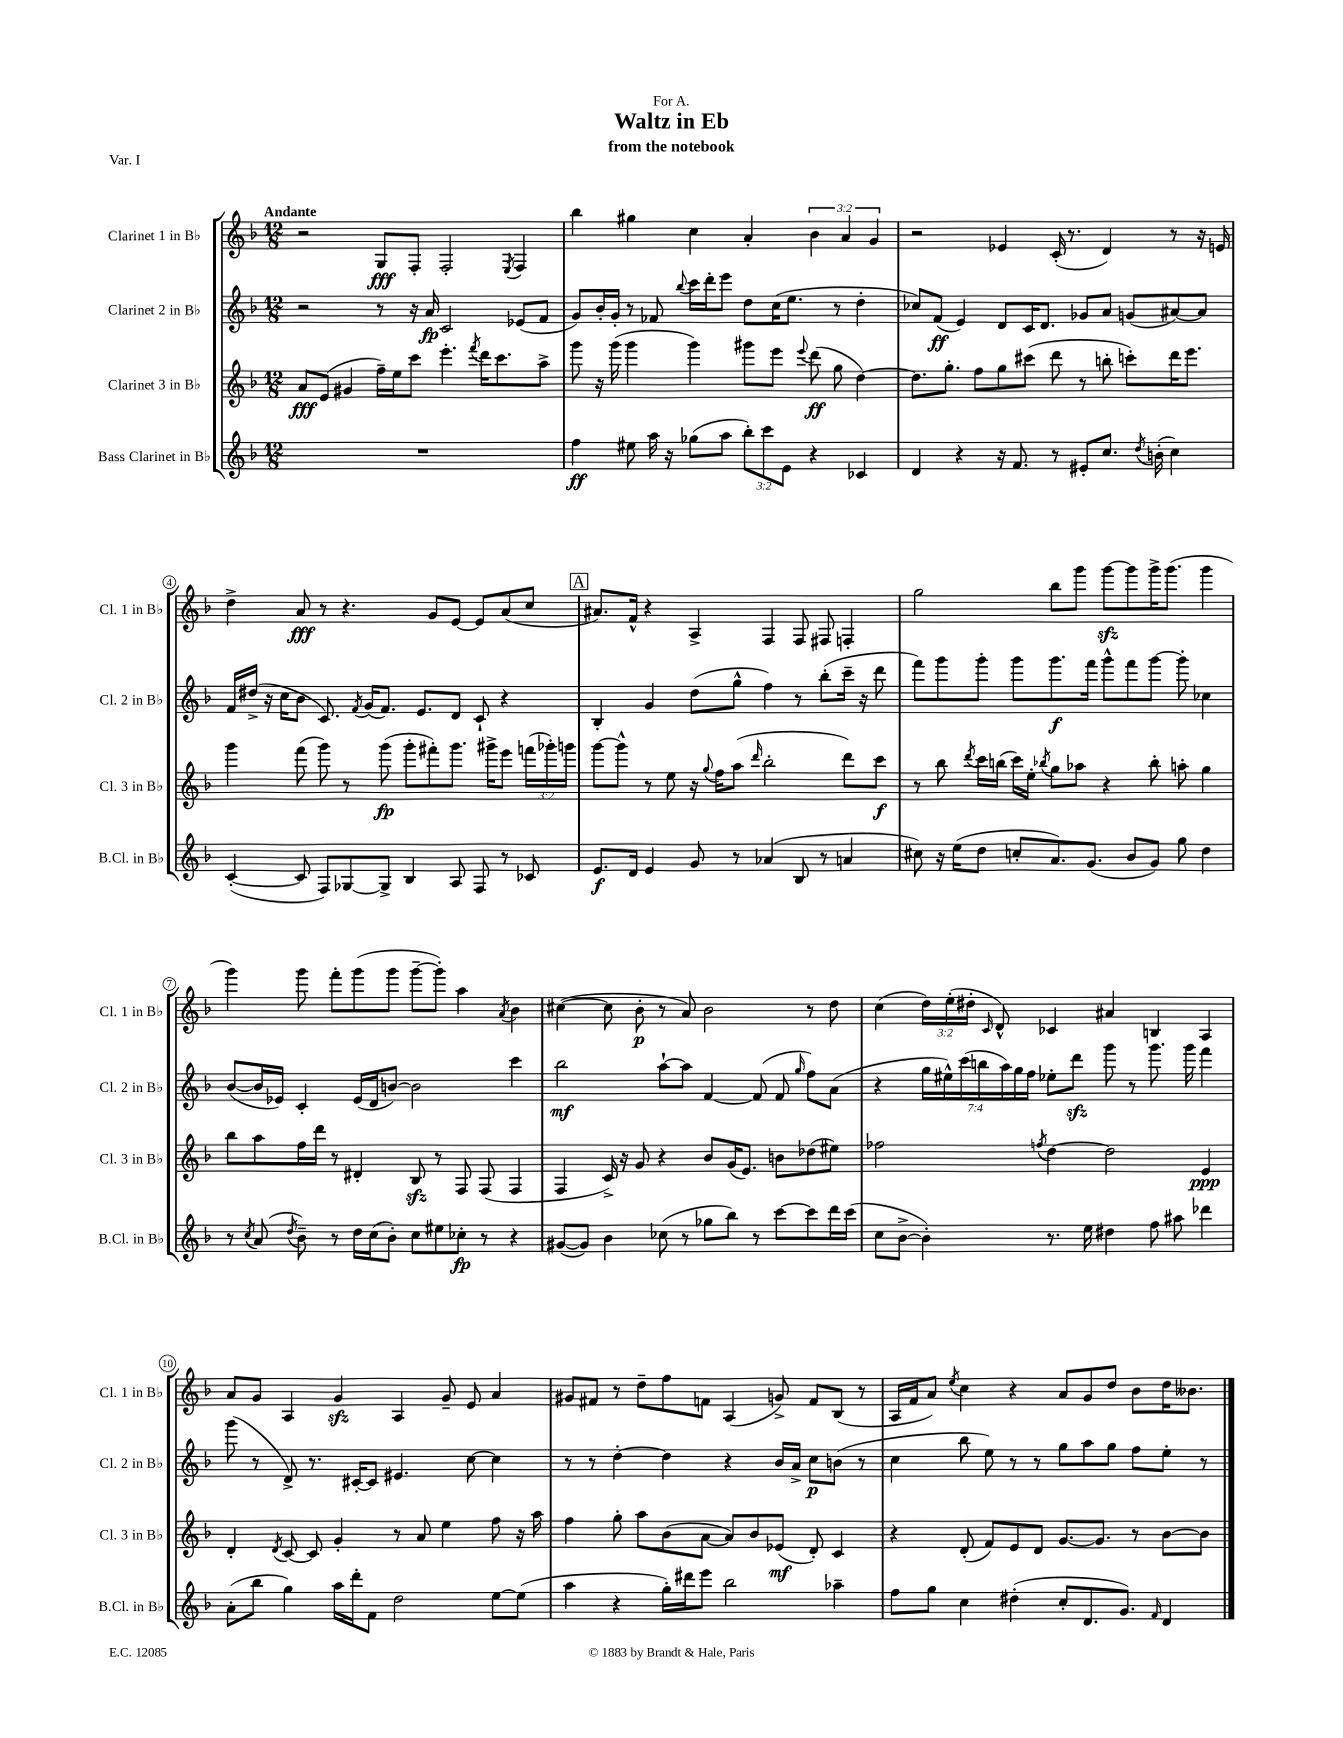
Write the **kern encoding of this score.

**kern	**kern	**kern	**kern
*staff4	*staff3	*staff2	*staff1
*clefG2	*clefG2	*clefG2	*clefG2
*k[b-]	*k[b-]	*k[b-]	*k[b-]
*M12/8	*M12/8	*M12/8	*M12/8
1.r	8a	2r	2r
.	(8e	.	.
.	4g#	.	.
.	16ff~)	8r	8G
.	16ee	.	.
.	8ccc	16r	8F'
.	.	16a	.
.	4.eee'	2c	2F'
.	8qfff	.	.
.	16ddd	.	.
.	8.ccc	.	.
.	.	.	8qE
.	.	(8e-	4F
.	8aa^	8f	.
=	=	=	=
4ff	8ggg	8g)	4bb-
.	16r	16b-'	.
.	(16ggg	16g'	.
8ee#	4ggg	8r	4gg#
16aa	.	8f-	.
16r	.	.	.
.	.	8qqbb-	.
(8gg-	4ggg)	16ccc	4cc
.	.	16ddd'	.
8aa	.	8eee	.
12bb-')	8ggg#	8dd	4a'
12ccc	.	.	.
.	8eee	(16cc	.
12e	.	.	.
.	.	8.ee	.
.	8qqeee	.	.
4r	(8ddd	.	6b-
.	8gg	8r	.
.	.	.	6a
4c-	[4dd)	4dd'	.
.	.	.	6g
=	=	=	=
4d	8.dd]	8cc-)	2r
.	.	(8f	.
.	8.gg'	.	.
4r	.	4e)	.
.	8ff	.	.
16r	8gg	8d	4e-
8.f	.	.	.
.	(8ccc#	16c	.
.	.	8.d	.
8r	8ddd	.	(16c'
.	.	.	8.r
8e#'	8r	8g-	.
8.cc	8bb'	8a	4d)
.	8ccc')	(8g	.
8qdd	.	.	.
(16b'	.	.	.
4cc)	16ddd	[8a#)	8r
.	8.eee	.	.
.	.	8a#]	16r
.	.	.	16e
=	=	=	=
([4c'	4ggg	16f	4dd^
.	.	(16dd#^	.
.	.	16r	.
.	.	16cc	.
8c]	(8fff	8b-	8a
8F)	8ggg)	8.c)	8r
[8G-	8r	.	4.r
.	.	8qf	.
.	.	(16g	.
8G-^]	(8ggg	8.f)	.
4B-	8ggg'	.	.
.	.	8.e	.
.	8fff#')	.	8g
8A	8.ggg	8d	[8e
8F	.	8c`	8e]
.	16ggg#^	.	.
8r	8eee	4r	(8a
8c-	(24fff	.	8cc
.	24ggg-')	.	.
.	24ggg	.	.
=	=	=	=
8.e	[8ggg	4B-'	8.a#)
.	8ggg^^]	.	.
16d	.	.	16f^^
4e	8r	4g	4r
.	8ee	.	.
8g	16r	(8dd	4A^
.	8qqgg	.	.
.	16ff	.	.
8r	(8aa	8gg^^	.
.	16qqddd	.	.
(4a-	2bb-'	4ff)	4F
8B-	.	8r	8F
8r	.	(8bb-'	8F#
4a	8ddd)	16ccc~	4F'
.	.	16r	.
.	8ccc	8ddd	.
=	=	=	=
8cc#)	8r	8fff)	2gg
16r	8bb-	8ggg	.
(16ee	.	.	.
.	8qddd	.	.
8dd	16ccc	8ggg'	.
.	(16bb	.	.
8cc'	16ccc)	8ggg	.
.	16ee'	.	.
.	8qbb-	.	.
8.a)	8gg	8.ggg	8bb-
.	8aa-	.	8ggg
(8.g	.	16fff	.
.	4r	8ggg^^	[8ggg
8b-	.	8fff	8ggg]
8g)	8bb-'	[8ggg	16ggg^
.	.	.	(8.ggg
8gg	8aa'	8ggg']	.
4dd	4gg	4cc-	4ggg
=	=	=	=
8r	8bb-	([8b-	4ggg)
8qcc	.	.	.
(8a	8aa	16b-]	.
.	.	16e-)	.
8qdd	.	.	.
8b-~)	16ff	4c'	8ggg
.	16ddd	.	.
8r	8r	.	8fff'
16dd	4d#'	(16e-	(8ggg
(16cc	.	16d	.
8b-')	.	[8b)	8ggg
8cc	8B-	2b]	[8ggg~
8ee#	8r	.	8ggg'])
8cc-'	8F	.	4aa
8r	(8F	.	.
.	.	.	8qa
4r	4F	4ccc	4b-
=	=	=	=
([8g#	4F	2bb-	([4cc#
8g#])	.	.	.
4b-	16c^)	.	8cc#]
.	16r	.	.
.	8g	.	8b-'
(8cc-	4r	[8aa`	8r
8r	.	8aa]	8a)
8gg-	8b-	[4f	2b-
8bb-)	(16g	.	.
.	8.e)	.	.
8r	.	(8f]	.
[8ccc	8b	8f	.
.	.	16qqgg	.
8ccc]	(8dd-	8ff)	8r
16ddd	8ee#)	(8a	8dd
(16ccc	.	.	.
=	=	=	=
8cc	2ff-	4r	(4cc
[8b-^	.	.	.
4b-'])	.	28gg	24dd)
.	.	28ee#^^)	.
.	.	.	(24ee'
.	.	(28ccc	.
.	.	.	24dd#'
.	.	28bb	.
.	.	.	16qqc
.	.	.	8d^^)
.	.	28aa)	.
.	.	28gg	.
.	.	28ff	.
.	8qff	.	.
8.r	[4dd	8ee-'	4c-
.	.	8ddd	.
16ee	.	.	.
4dd#	2dd]	8ggg	4a#
.	.	8r	.
8ff	.	8.ggg	4B
8aa#	.	.	.
.	.	16ggg	.
4ddd-	4e	4fff	4A
=	=	=	=
(8a'	4d'	(8ggg	8a
8bb-	.	8r	8g
.	8qd	.	.
4gg)	[8c	8d^)	4A
.	8c]	8.r	.
16aa	4g'	.	4g
16ddd'	.	[16c#'	.
8f	.	8c#]	.
2dd	8r	4.e#	4A
.	8a	.	.
.	4ee	.	8g~
.	.	[8cc	8e
[8ee	8ff	4cc]	4a
(8ee]	16r	.	.
.	16aa	.	.
=	=	=	=
4aa	4ff	8r	8g#
.	.	8r	8f#
4r	8gg'	[4dd'	8r
.	8aa	.	8dd~
16gg')	(8b-	4dd]	8ff
16ddd#	.	.	.
8eee	[8a	.	8f
2bb-	8a])	4r	(4A
.	8b-	.	.
.	(8e-	16b-	8g^)
.	.	16a^	.
.	8d')	8cc	8f
4aa-~	4c	(8b	(8B-
.	.	8r	8r
=	=	=	=
8ff	4r	4cc	16A
.	.	.	16f
8gg	.	.	8a)
.	.	.	8qee
4cc	(8d'	8bb-	4cc
.	8f)	8ee)	.
(4dd#'	8e	8r	4r
.	8d	8r	.
8cc'	[8.g	8gg	8a
8.d	.	8aa	8g
.	8.g]	.	.
.	.	8gg	8dd
8.g)	.	.	.
.	8r	8ff	8b-
16qqf	.	.	.
4d	[8b-	8ee'	16dd
.	.	.	8.b--
.	8b-]	8r	.
==	==	==	==
*-	*-	*-	*-
